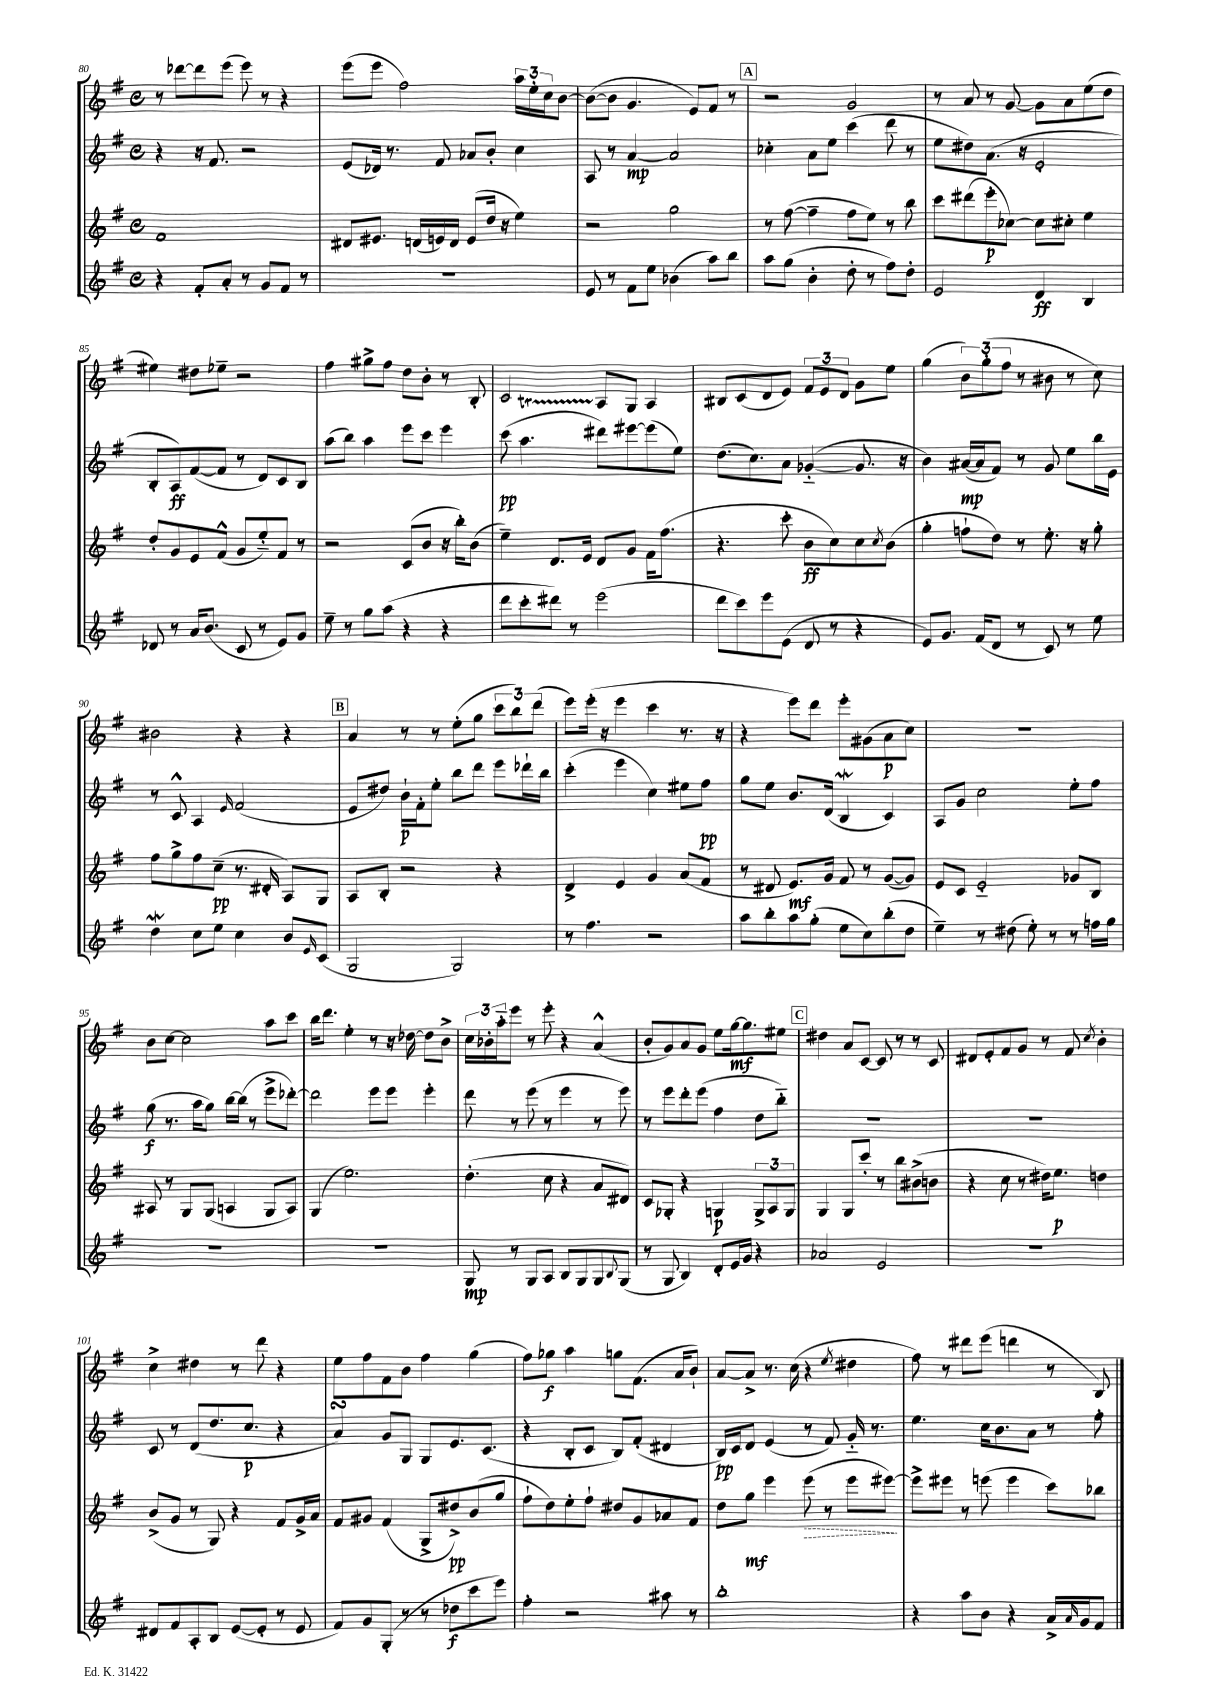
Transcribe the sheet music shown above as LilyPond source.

<<
\new StaffGroup <<
\new Staff = "s0" {
    \clef treble \key g \major \defaultTimeSignature \time 4/4
    r8 des'''8~ des'''8 e'''8( e'''8) r8 r4 |
    e'''8( e'''8 fis''2) \tuplet 3/2 { a''16 e''16-. c''16 } b'8~ |
    b'8~( b'8 g'4. e'8) fis'8 r8 |
    \mark \markup { \box "A" } r2 g'2 |
    r8 a'8 r8 g'8~ g'8 a'8 e''8( d''8 |
    eis''4) dis''8 ees''8-- r2 |
    fis''4 gis''8-> fis''8 d''8 b'8-. r8 b8-. |
    c'2 a8 g8 a4 |
    bis8 c'8( d'8 e'8) \tuplet 3/2 { fis'8 e'8 d'8 } g'8 e''8 |
    g''4( \tuplet 3/2 { b'8) g''8-.( fis''8 } r8 bis'8 r8 c''8) |
    bis'2 r4 r4 |
    \mark \markup { \box "B" } a'4 r8 r8 e''8-.( g''8 \tuplet 3/2 { c'''8 b''8) d'''8( } |
    e'''8) e'''16-.( r16 e'''4 c'''4 r8. r16 |
    r4 e'''8) d'''8 e'''8-. gis'8( a'8\p c''8) |
    R1 |
    b'8 c''8~ c''2 a''8 c'''8 |
    b''16 d'''8. e''4-. r8 r16 des''16~ des''8 b'8-> |
    \tuplet 3/2 { c''16 bes'16-. a''16-_ } e'''8 r8 e'''8-. r4 a'4-^( |
    b'8-. g'8) a'8 g'8 e''8 g''16~\mf g''8. eis''8 |
    \mark \markup { \box "C" } dis''4 a'8 c'8~ c'8 r8 r8 c'8 |
    dis'8 e'8-. fis'8 g'8 r8 fis'8 \acciaccatura { c''8 } b'4-. |
    c''4-> dis''4 r8 d'''8 r4 |
    e''8 fis''8 fis'8 b'8 fis''4 g''4( |
    fis''8) ges''8\f a''4 g''8 fis'8.( a'16 b'8-!) |
    a'8~ a'8-> r8. c''16( r4 \acciaccatura { e''8 } dis''4 |
    fis''8) r8 dis'''8 e'''8( d'''4 r8 b8) \bar "|." |
}
\new Staff = "s1" {
    \clef treble \key g \major \defaultTimeSignature \time 4/4
    r4 r16 fis'8. r2 |
    e'8( des'16) r8. fis'8 aes'8 b'8-. c''4 |
    a8 r8 a'4~\mp a'2 |
    \mark \markup { \box "A" } ces''4-. a'8 e''8 c'''4( d'''8 r8 |
    e''8 dis''8) a'8.( r16 e'2-. |
    b8-. a8\ff) fis'8~( fis'8 r8 d'8) c'8 b8 |
    a''8( b''8) a''4 e'''8 c'''8 e'''4 |
    c'''8\pp( a''4.\startTrillSpan dis'''8\stopTrillSpan) eis'''8~ eis'''8( e''8) |
    d''8.( c''8.) a'8 ges'4~-_( ges'8. r16 |
    b'4) ais'16~\mp( ais'16 fis'8) r8 g'8 e''8 b''16 e'16 |
    r8 c'8-^ a4 \grace { e'16 } fis'2( |
    \mark \markup { \box "B" } e'8 dis''8) b'16-!\p fis'16-. e''8-. b''8 d'''8 e'''8 des'''16-! b''16 |
    c'''4-.( e'''4 c''4) eis''8 fis''8\pp |
    g''8 e''8 b'8. d'16( b4\mordent c'4) |
    a8 g'8 c''2 e''8-. fis''8 |
    g''8\f( r8. a''16 g''8) b''16~ b''16( r8 e'''8-> des'''8~-.) |
    des'''2 e'''8 e'''8 e'''4-. |
    d'''8 r8 e'''8( r8 e'''4 r8 e'''8) |
    r8 e'''8 d'''8-. e'''8( fis''4 d''8 b''8-_) |
    \mark \markup { \box "C" } R1 |
    R1 |
    c'8 r8 d'8( d''8. c''8.\p r4 |
    a'4\turn) g'8 g8 g8 e'8. c'8.( |
    r4 b8-. c'8 b8) fis'8-.( dis'4 |
    b16\pp) c'16 d'8 e'4( r8 fis'8) g'16-_ r8. |
    e''4. c''16 b'8. a'8 r8 fis''8-. \bar "|." |
}
\new Staff = "s2" {
    \clef treble \key g \major \defaultTimeSignature \time 4/4
    fis'1 |
    dis'8 eis'8. d'16( e'16) d'16 e'8( d''16 r16 e''4) |
    r2 g''2 |
    \mark \markup { \box "A" } r8 fis''8~( fis''4-- fis''8 e''8) r8 b''8 |
    c'''8 dis'''8( e'''8-.\p ces''8~) ces''8 cis''8-. e''4 |
    d''8-. g'8 e'8 fis'8-^( g'8 e''8-_) fis'8 r8 |
    r2 c'8( b'8 r16 b''16-.) b'8( |
    e''4--) d'8. e'16 d'8 g'8 fis'16 fis''8.( |
    r4. c'''8-. b'8\ff c''8) c''8 \acciaccatura { c''8 } b'8( |
    g''4-. f''8-! d''8) r8 e''8.-. r16 g''8-. |
    fis''8 g''8-> fis''8 c''8--\pp( r8. dis'16-. a8) g8 |
    \mark \markup { \box "B" } a8 b8-. r2 r4 |
    d'4-> e'4 g'4 a'8( fis'8 |
    r8 dis'8 e'8.\mf) g'16 fis'8 r8 g'8~( g'8) |
    e'8 c'8 e'2-_ ges'8 b8 |
    ais8 r8 g8 g8( a4 g8 a8) |
    g4( e''2.) |
    d''4.-.( c''8 r4 a'8 dis'8) |
    c'8 ges8-. r4 g4\p \tuplet 3/2 { g8-> a8 g8 } |
    \mark \markup { \box "C" } g4 g8 c'''8-. r8 b''8 bis'8->( b'8 |
    r4 c''8 r8 dis''16) e''8.\p d''4 |
    b'8->( g'8 r8 g8) r4 fis'8 g'16-> a'16 |
    fis'8 gis'8 fis'4( g8-> dis''8->\pp) b'8( g''8 |
    fis''8-! d''8) e''8-. fis''8-! dis''8 g'8 aes'8 fis'8 |
    d''8 g''8\mf e'''4 \once \override Hairpin.style = #'dashed-line e'''8\>( r8 e'''8 eis'''8~\!) |
    eis'''8-> eis'''8 r8 e'''8( e'''4 c'''8) bes''8 \bar "|." |
}
\new Staff = "s3" {
    \clef treble \key g \major \defaultTimeSignature \time 4/4
    r4 fis'8-. a'8-. r8 g'8 fis'8 r8 |
    R1 |
    e'8 r8 fis'8 e''8 bes'4( a''8) b''8 |
    \mark \markup { \box "A" } a''8 g''8( b'4-. d''8-. r8 fis''8) d''8-. |
    e'2 d'4\ff b4 |
    des'8 r8 a'16 b'8.( c'8 r8 e'8) g'8 |
    e''8-- r8 g''8 a''8( r4 r4 |
    d'''8 c'''8-. dis'''8) r8 e'''2( |
    d'''8 c'''8) e'''8 e'8( d'8 r8 r4 |
    e'8) g'8. fis'16( d'8 r8 c'8) r8 e''8 |
    d''4\mordent c''8 e''8 c''4 b'8 \grace { e'16 } c'8( |
    \mark \markup { \box "B" } g2 g2) |
    r8 fis''4. r2 |
    a''8 b''8-. a''8 g''8-.( e''8 c''8) b''8-.( d''8 |
    e''4--) r8 dis''8( e''8-.) r8 r8 f''16 g''16 |
    R1 |
    R1 |
    g8\mp r8 g8 a8 b8 g8 g8 \appoggiatura { b8 } g8( |
    r8 g8 b4) d'8-. e'16 g'16 r4 |
    \mark \markup { \box "C" } aes'2 e'2 |
    R1 |
    dis'8 fis'8 a8-. b8 e'8~( e'8-. r8 e'8 |
    fis'8) g'8 g8-.( r8 r8 des''8\f c'''8 e'''8) |
    fis''4-. r2 ais''8 r8 |
    b''1-. |
    r4 a''8 b'8 r4 a'16-> \grace { a'16 } g'16 fis'8 \bar "|." |
}
>>
>>
\layout { \context { \Score currentBarNumber = #80 } }
